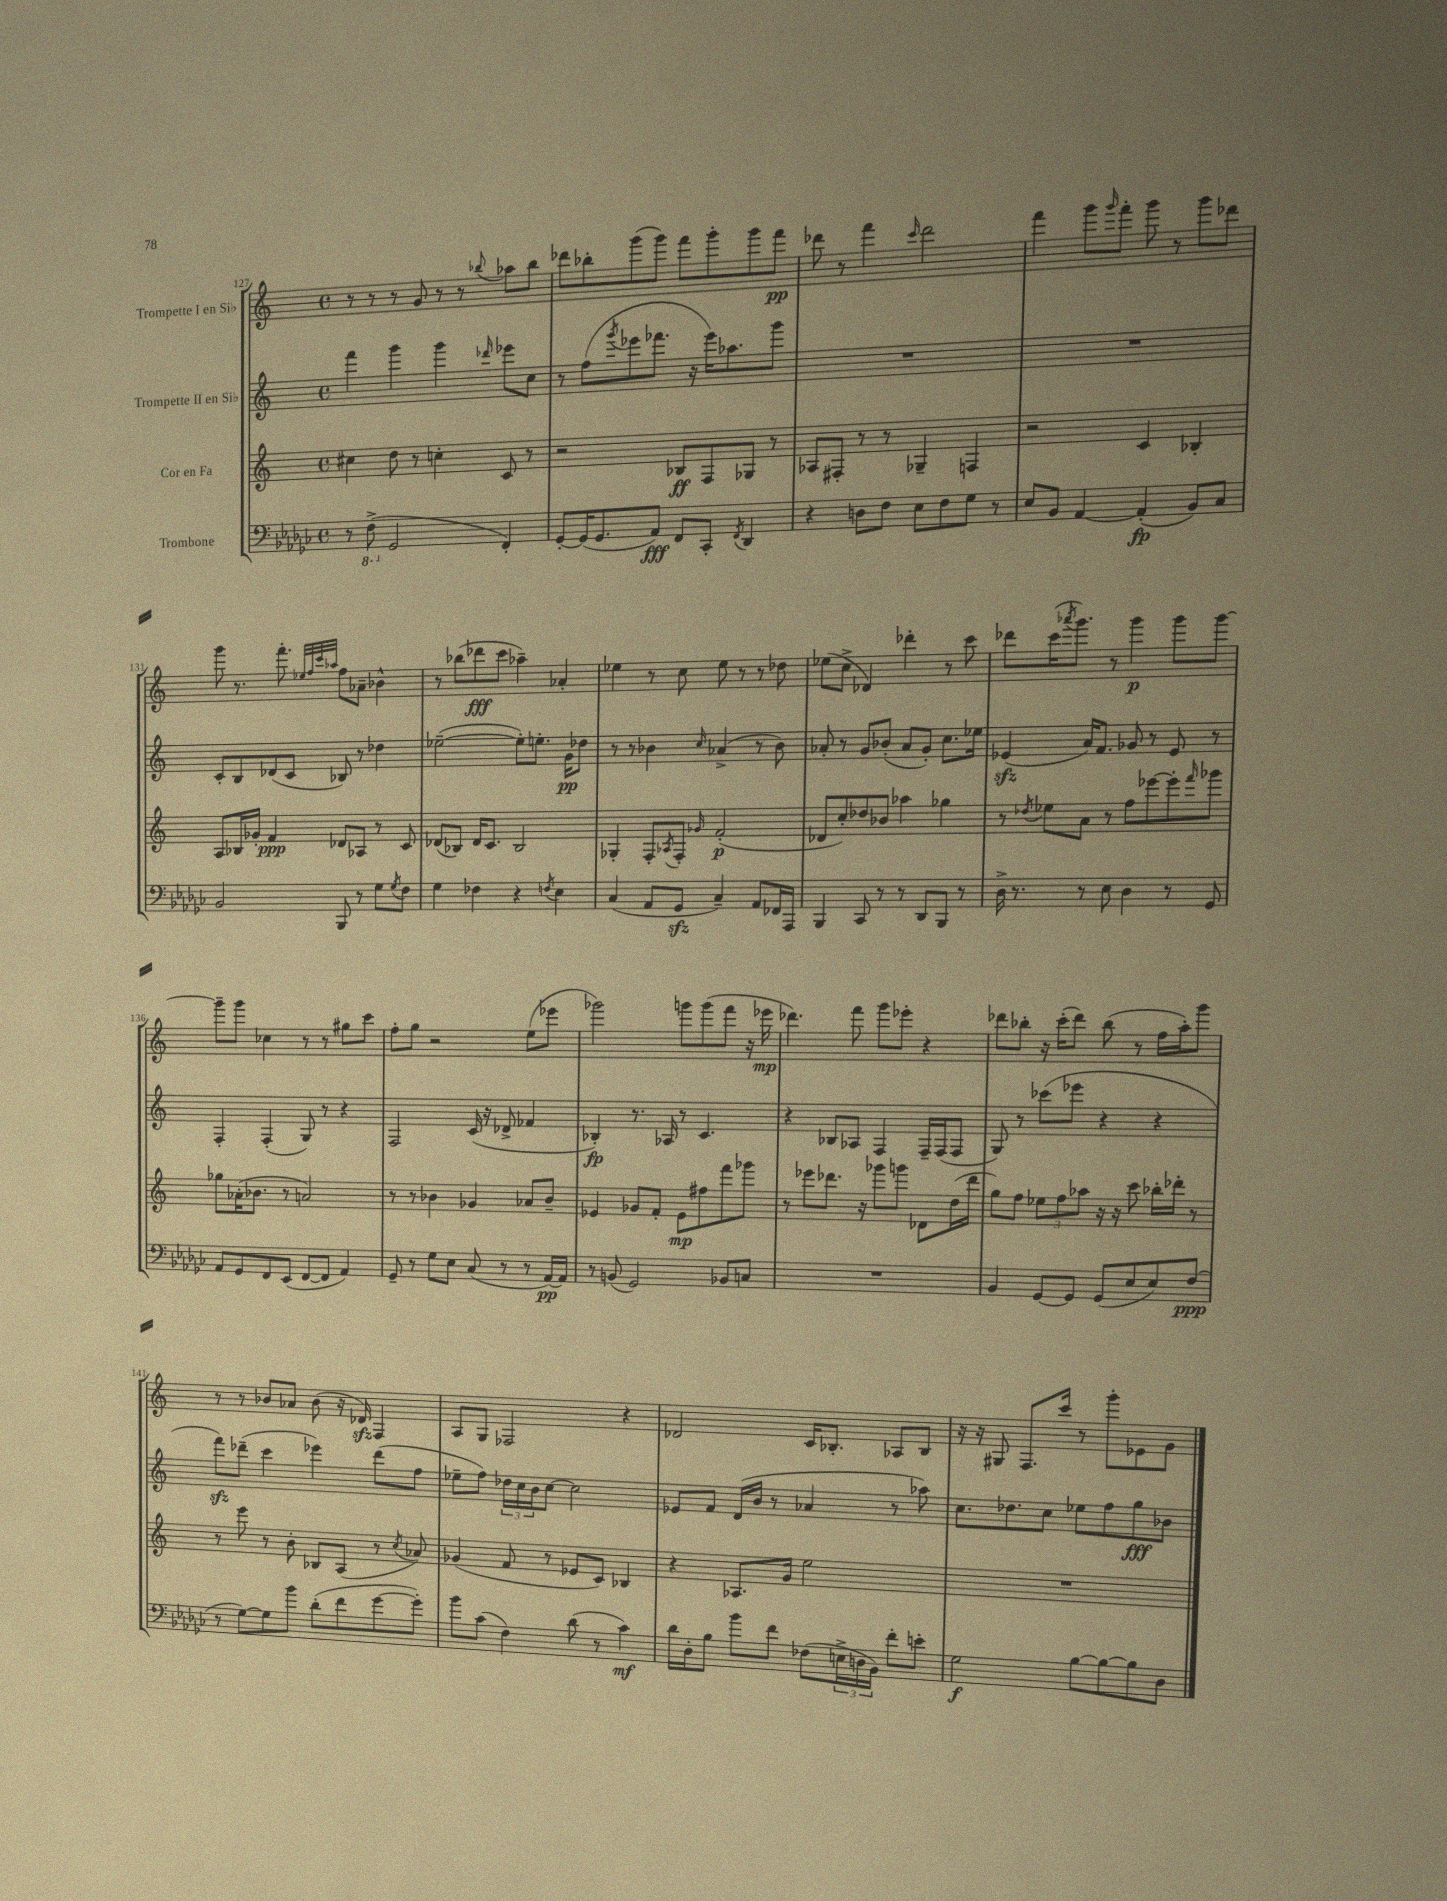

**kern	**kern	**kern	**kern
*staff4	*staff3	*staff2	*staff1
*clefF4	*clefG2	*clefG2	*clefG2
*k[b-e-a-d-g-c-]	*k[]	*k[]	*k[]
*M4/4	*M4/4	*M4/4	*M4/4
*met(c)	*met(c)	*met(c)	*met(c)
8r	4cc#	4fff	8r
(8FF^	.	.	8r
2GG-	8dd	4ggg	8r
.	8r	.	8g
.	4cc'	4ggg	8r
.	.	.	8r
.	.	16qqddd-	8qqbb-
4FF')	8c	8eee-	8aa-
.	8r	8cc	8bb-
=	=	=	=
[8GG-'	2r	8r	8ddd-
(16GG-]	.	(8ff	8bb-'
8.GG-	.	.	.
.	.	8qggg	.
.	.	8eee-	(8ggg
8AA-)	.	8.fff-	8ggg)
8FF	8B-	.	8fff
.	.	16r	.
8CC-'	8F	16eee-)	8ggg'
.	.	8.aa-	.
8qFF	.	.	.
4DD-	8G-	.	8ggg
.	8r	8ggg	8fff
=	=	=	=
4r	8A-	1r	8ddd-
.	8F#'	.	8r
8D	8r	.	4fff
8F	8r	.	.
.	.	.	16qqccc
8E-	4G-~	.	2ddd-
8F	.	.	.
8G-	4F	.	.
8r	.	.	.
=	=	=	=
8E-	2r	1r	4fff
8BB-	.	.	.
[4AA-	.	.	8ggg
.	.	.	16qqggg
.	.	.	8fff'
(4AA-']	4c	.	8ggg
.	.	.	8r
8BB-)	4B-'	.	8ggg
8C-	.	.	8ddd-
=	=	=	=
2BB-	8A	8c'	8ggg
.	16B-	8B	8.r
.	16g-'	.	.
.	4f	(8d-	.
.	.	.	8.fff'
.	.	8c	.
.	.	.	32qqee-
.	.	.	32qqff
.	.	.	32qqccc
.	.	.	32qqaa-
8BBB-	8d-	8B-)	8ff
8r	8A-	8r	8a-~
8G-	8r	4dd-	4b-^^
8qG-	.	.	.
8F	8c	.	.
=	=	=	=
4G-	(8d-	([2ee-~	8r
.	8B-)	.	(8bb-
4F-	16d-	.	8ddd-
.	8.c	.	.
.	.	.	8ccc
4r	2B-	8ee-'])	4aa-~)
.	.	8.ee'	.
8qF	.	.	.
4E-	.	.	4a-'
.	.	16g	.
.	.	8dd-	.
=	=	=	=
(4C-	4G-'	8r	4ee-
.	.	8r	.
8AA-	8F'	4b-	8r
.	8qA-	.	.
8GG-	8F'	.	8cc
.	16qqg-	16qqcc	.
4C-~)	(2f'	(4a-^	8ee-
.	.	.	8r
8AA-	.	8r	8r
16FF-	.	8b-)	8dd-
16AAA-	.	.	.
=	=	=	=
4BBB-	8d-	8a-'	(8ee-
.	8cc')	8r	8cc^
8CC-	8dd-	8g	4d-)
8r	8b-	(8b-'	.
8r	4aa-	8a-	4ddd-'
8DD-	.	8g')	.
8BBB-	4gg-	8.cc	8r
8r	.	.	8ccc
.	.	16ee-	.
=	=	=	=
16D-^	8r	(4e-	8ddd-
8.r	.	.	.
.	8qdd-	.	.
.	8ee-	.	(16ccc
.	.	.	8qaaa-
.	.	.	8.ggg)
8r	8a	16a)	.
.	.	8.f	.
8E-	8r	.	8r
4D-	8ff	8g-	4ggg
.	[8eee-	8r	.
8r	8eee-']	8e-	8ggg
.	16qqfff	.	.
8GG-	8ggg-	8r	[8ggg
=	=	=	=
8AA-	8gg-	4F'	8ggg~]
8GG-	(16a-'	.	8ggg
.	8.b-	.	.
8FF	.	(4F'	4cc-
(8EE-	8r	.	.
[8FF	2a)	8G)	8r
8FF]	.	8r	8r
4AA-)	.	4r	8gg#
.	.	.	8ccc
=	=	=	=
8GG-~	8r	2F	8ff'
8r	8r	.	8gg
8G-	4b-	.	2r
8E-	.	.	.
(8C-	4g-	(16c	.
.	.	16r	.
8r	.	8d-^	.
8r	8a-	4f-	(8ee
[16AA-)	8b-~	.	8eee-
16AA-]	.	.	.
=	=	=	=
8r	4e-	4B-')	2ggg-)
(8BB	.	.	.
2GG-)	8g-	8.r	.
.	8f'	.	.
.	.	16A-	.
.	8e-	8r	8ggg
.	8ff#	4.c	(8ggg
8BB-	8fff	.	8fff
8C	8ggg-	.	16r
.	.	.	16eee-
=	=	=	=
1r	8r	4r	4.ddd-)
.	8eee-	.	.
.	8.ddd-	8B-	.
.	.	8A-	8fff
.	16r	.	.
.	8ggg-	4F	8ggg
.	8ggg	.	8eee-'
.	8d-	16F~	4r
.	.	(16F	.
.	(16dd	8F	.
.	16ddd-	.	.
=	=	=	=
4BB-	8gg)	8G)	8ddd-
.	8ff	8r	8bb-'
[8GG-	12ee-	(8ccc-	16r
.	.	.	(16ccc'
.	12ff	.	.
8GG-]	.	8eee-	8ddd-)
.	12aa-	.	.
(8GG-	16r	4r	(8bb-
.	16r	.	.
8E-	8ccc	.	8r
8E-)	16bb-'	4r	16ff
.	16ddd-'	.	16aa')
(8F	8r	.	8ggg
=	=	=	=
8r	8r	8fff)	8r
[8G-)	8eee	(8ddd-~	8r
8G-]	8r	4ccc	8b-
8b-	8b'	.	8a-
(8d-'	8B-	4eee-)	(8b-
8f	(8A	.	16r
.	.	.	16d-)
[8g-	8r	(8ddd-	4F
.	8qcc	.	.
8g-'])	8a-)	8ff	.
=	=	=	=
8b-	(4g-	8ee-~	8A
(8c-	.	8ff)	8G
4F)	8f	24dd-	2F-
.	.	24cc	.
.	.	24b	.
.	8r	[8cc	.
(8d-	8e-	2cc]	.
8r	8c)	.	.
4c-)	4B-	.	4r
=	=	=	=
16d-	4r	8e-	2d-
16D-'	.	.	.
8B-	.	8f	.
8b-	8.A-	(16d	.
.	.	16b	.
8f	.	8r	.
.	16g	.	.
(8F-	2ee	4a-	16c
.	.	.	8.B-'
24E^	.	.	.
24D	.	.	.
24BB-)	.	.	.
8f'	.	8r	8A-
8e'	.	8aa-)	8B-
=	=	=	=
2G-	1r	8.cc	16r
.	.	.	16r
.	.	.	8G#
.	.	8.dd-	.
.	.	.	8.F
.	.	8cc	.
.	.	.	16ccc
[8B-	.	8ee-	8r
8B-_	.	8ff	8ggg'
8B-]	.	8gg	8e-
8D-	.	8b-	8g
==	==	==	==
*-	*-	*-	*-
